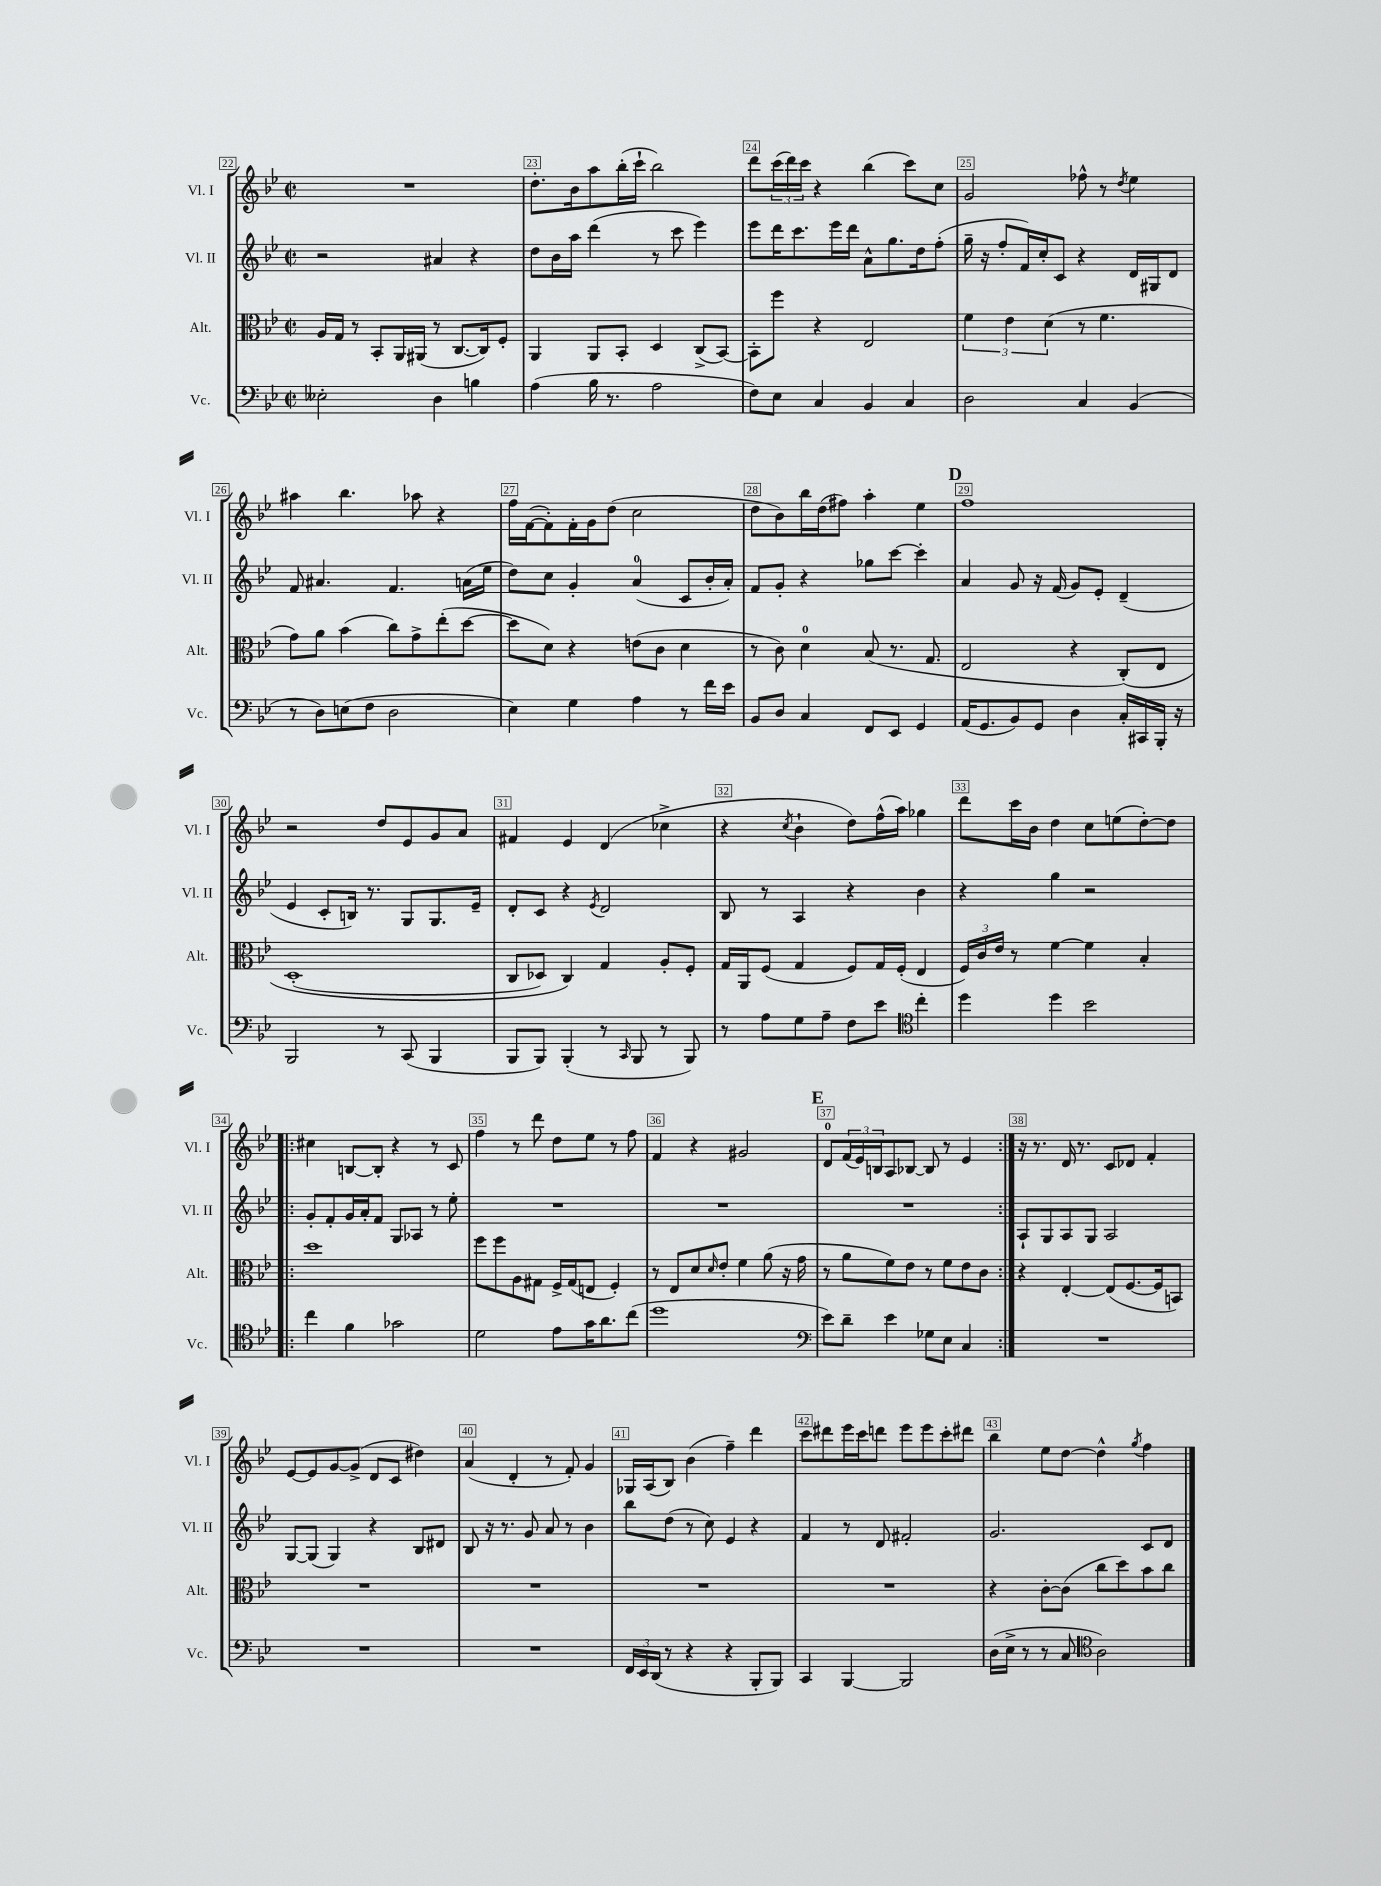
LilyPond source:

<<
\new StaffGroup <<
\new Staff = "s0" \with { instrumentName = "Vl. I" shortInstrumentName = "Vl. I" } {
    \clef treble \key bes \major \defaultTimeSignature \time 2/2
    R1 |
    d''8.-. bes'16 a''8 bes''16-.( c'''16-! bes''2) |
    d'''8 \tuplet 3/2 { c'''16( d'''16) c'''16 } r4 bes''4( c'''8) c''8 |
    g'2 fes''8-^ r8 \acciaccatura { d''8 } ees''4 |
    ais''4 bes''4. aes''8 r4 |
    f''16 f'16~( f'8-.) f'16-. g'16 d''8( c''2 |
    d''8 bes'8) bes''16 d''16( fis''8) a''4-. ees''4 |
    \mark \markup { \bold "D" } f''1 |
    r2 d''8 ees'8 g'8 a'8 |
    fis'4 ees'4 d'4( ces''4-> |
    r4 \acciaccatura { c''8 } bes'4-! d''8) f''16-^( a''16) ges''4 |
    d'''8 c'''16 bes'16 d''4 c''8 e''8( d''8~-.) d''8 |
    \repeat volta 2 { cis''4 b8~ b8-. r4 r8 c'8 |
    f''4 r8 d'''8 d''8 ees''8 r8 f''8 |
    f'4 r4 gis'2 |
    \mark \markup { \bold "E" } d'8-0 \tuplet 3/2 { f'16( ees'16) b16 } a8 bes8~ bes8 r8 ees'4 | }
    r16 r8. d'16 r8. c'8 des'8 f'4-. |
    ees'8~ ees'8 g'8~ g'8->( d'8 c'8 dis''4) |
    a'4( d'4-. r8 f'8-.) g'4 |
    ges16 a16( bes8) bes'4( f''4--) d'''4 |
    c'''8 dis'''8 ees'''16 c'''16 d'''8 ees'''8 ees'''8 c'''8-. dis'''8 |
    bes''4 ees''8 d''8~ d''4-^ \acciaccatura { g''8 } f''4 \bar "|." |
}
\new Staff = "s1" \with { instrumentName = "Vl. II" shortInstrumentName = "Vl. II" } {
    \clef treble \key bes \major \defaultTimeSignature \time 2/2
    r2 ais'4 r4 |
    d''8 bes'16 a''16 d'''4( r8 c'''8 ees'''4) |
    ees'''8 d'''16 c'''8. ees'''16 d'''16 a'8-^ g''8. d''16 f''8-.( |
    g''16-- r16 f''8-. f'16) c''16-. c'8 r4 d'16 gis16 d'8 |
    f'8 ais'4. f'4. a'16( ees''16 |
    d''8) c''8 g'4-. a'4-0( c'8 bes'16-. a'16-.) |
    f'8 g'8-. r4 ges''8 c'''8~ c'''4-. |
    \mark \markup { \bold "D" } a'4 g'8 r16 f'16( g'8) ees'8-. d'4--( |
    ees'4 c'8-. b16) r8. g8 g8. ees'16-- |
    d'8-. c'8 r4 \acciaccatura { ees'8 } d'2 |
    bes8 r8 a4 r4 bes'4 |
    r4 g''4 r2 |
    \repeat volta 2 { g'8-. f'8-. g'16 a'16-. f'8 g8 aes8 r8 ees''8-. |
    R1 |
    R1 |
    \mark \markup { \bold "E" } R1 | }
    a8-! g8 a8 g8 a2 |
    g8~ g8( g4) r4 bes8 dis'8 |
    bes8 r16 r8. g'8 a'8 r8 bes'4 |
    bes''8 d''8( r8 c''8) ees'4 r4 |
    f'4 r8 d'8 fis'2-. |
    g'2. c'8 d'8 \bar "|." |
}
\new Staff = "s2" \with { instrumentName = "Alt." shortInstrumentName = "Alt." } {
    \clef alto \key bes \major \defaultTimeSignature \time 2/2
    a16 g16 r8 bes,8-. a,16 ais,16( r8 c8.~ c16) f8-. |
    a,4 a,8 bes,8-. d4 c8->( bes,8~) |
    bes,8-. f''8 r4 ees2 |
    \tuplet 3/2 { f'4 ees'4 d'4( } r8 f'4. |
    g'8) a'8 bes'4( c''8) g'8-> ees''8-.( d''8~ |
    d''8 d'8) r4 e'8( c'8 d'4 |
    r8 c'8) d'4-0 bes8( r8. g8. |
    \mark \markup { \bold "D" } ees2 r4 c8-.)\( ees8 |
    d1-.( |
    c8 des8) c4\) g4 a8-. f8-. |
    g16 a,16 f8( g4 f8) g16 f16-.( ees4 |
    \tuplet 3/2 { f16) c'16 ees'16 } r8 f'4~ f'4 bes4-. |
    \repeat volta 2 { d''1 |
    f''8 f''8 a8 gis8 f16-> gis16( e8 f4-.) |
    r8 ees8 d'8 \grace { d'16 } ees'8-. f'4 a'8( r16 g'16 |
    \mark \markup { \bold "E" } r8 a'8 f'8) ees'8 r8 f'8 ees'8 c'8 | }
    r4 ees4~-. ees8( f8.~ f16 b,8) |
    R1 |
    R1 |
    R1 |
    R1 |
    r4 c'8~-. c'8( c''8 d''8) bes'8 c''8 \bar "|." |
}
\new Staff = "s3" \with { instrumentName = "Vc." shortInstrumentName = "Vc." } {
    \clef bass \key bes \major \defaultTimeSignature \time 2/2
    eeses2-. d4 b4 |
    a4( bes16 r8. a2 |
    f8) ees8 c4 bes,4 c4 |
    d2 c4 bes,4( |
    r8 d8) e8( f8 d2 |
    ees4) g4 a4 r8 f'16 ees'16 |
    bes,8 d8 c4 f,8 ees,8 g,4 |
    \mark \markup { \bold "D" } a,16( g,8. bes,8) g,8 d4 c16-. cis,16 bes,,16-. r16 |
    bes,,2 r8 c,8( bes,,4 |
    bes,,8 bes,,8) bes,,4-.( r8 \grace { c,16 } bes,,8 r8 bes,,8) |
    r8 a8 g8 a8-- f8 ees'8 \clef tenor c''4-. |
    d''4 d''4 bes'2 |
    \repeat volta 2 { c''4 f'4 ges'2 |
    d'2 ees'8 g'16 a'8. c''8( |
    d''1 |
    \mark \markup { \bold "E" } \clef bass ees'8) d'8-- ees'4 ges8 ees8 c4 | }
    R1 |
    R1 |
    R1 |
    \tuplet 3/2 { f,16 ees,16 d,16( } r8 r4 r4 bes,,8-. bes,,8) |
    c,4 bes,,4~ bes,,2 |
    d16( ees16-> r8 r8 c8 \clef tenor a2) \bar "|." |
}
>>
>>
\layout { \context { \Score currentBarNumber = #22 \override BarNumber.break-visibility = ##(#f #t #t) barNumberVisibility = #all-bar-numbers-visible \override BarNumber.stencil = #(make-stencil-boxer 0.1 0.3 ly:text-interface::print) } }
